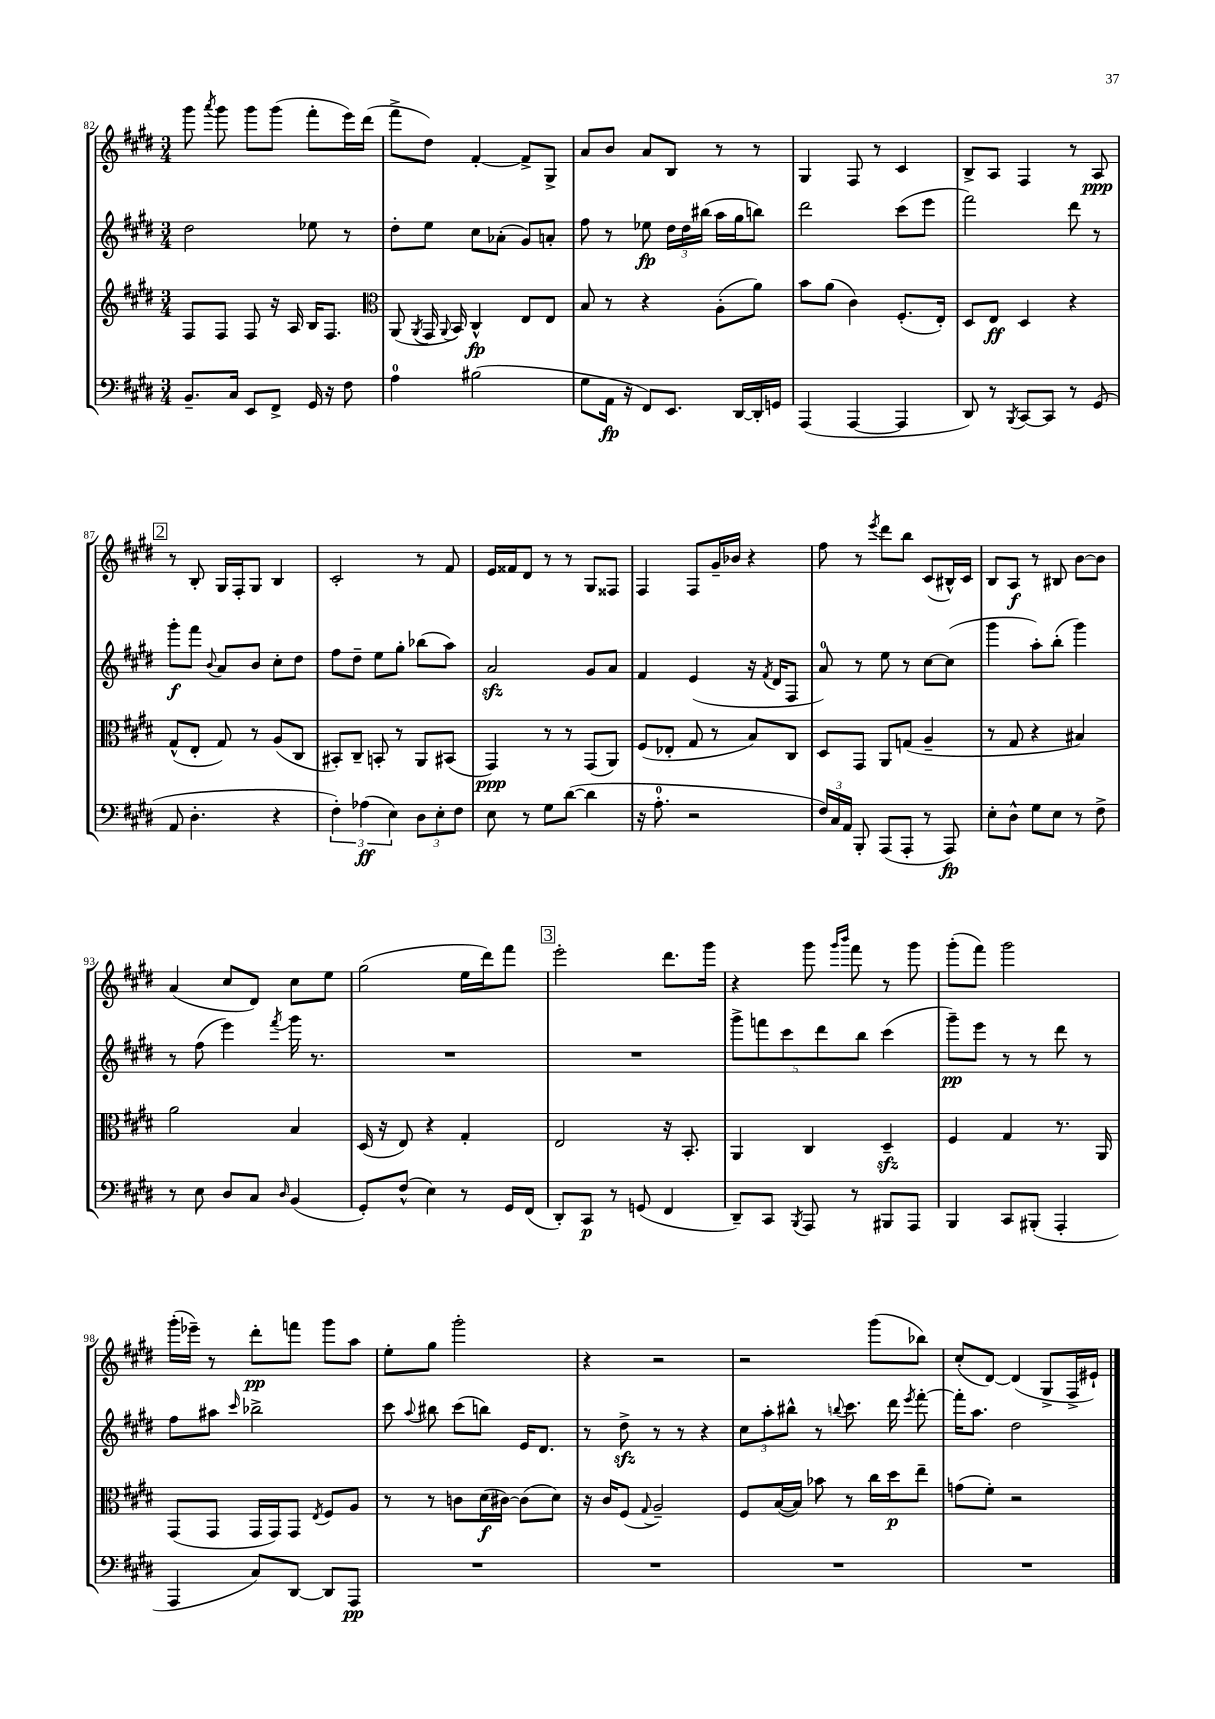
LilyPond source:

<<
\new StaffGroup <<
\new Staff = "s0" {
    \clef treble \key e \major \numericTimeSignature \time 3/4
    \autoBeamOff gis'''8 \acciaccatura { a'''8 } gis'''8 gis'''8[ gis'''8]( fis'''8[-. e'''16) dis'''16]( |
    fis'''8[-> dis''8]) fis'4~-. fis'8[-> gis8]-> |
    a'8[ b'8] a'8[ b8] r8 r8 |
    gis4 fis8 r8 cis'4 |
    b8[-> a8] fis4 r8 a8\ppp |
    \mark \markup { \box "2" } r8 b8-. gis16[ fis16-. gis8] b4 |
    cis'2-. r8 fis'8 |
    e'16[ fisis'16 dis'8] r8 r8 gis8[ fisis8] |
    fis4 fis8[ gis'16-- bes'16] r4 |
    fis''8 r8 \acciaccatura { e'''8 } dis'''8[ b''8] cis'8[( bis16-^) cis'16] |
    b8[ a8]\f r8 bis8 b'8[~ b'8] |
    a'4( cis''8[ dis'8]) cis''8[ e''8] |
    gis''2( e''16[ dis'''16) fis'''8] |
    \mark \markup { \box "3" } e'''2-. dis'''8.[ gis'''16] |
    r4 gis'''8 \grace { gis'''16[ b'''16] } fis'''8 r8 gis'''8 |
    gis'''8[-.( fis'''8]) gis'''2 |
    gis'''16[-.( ees'''16]--) r8 dis'''8[-.\pp f'''8] gis'''8[ a''8] |
    e''8[-. gis''8] gis'''2-. |
    r4 r2 |
    r2 gis'''8[( bes''8]) |
    cis''8[-.( dis'8]~) dis'4( gis8[-> fis16-> eis'16]-!) \bar "|." |
}
\new Staff = "s1" {
    \clef treble \key e \major \numericTimeSignature \time 3/4
    \autoBeamOff dis''2 ees''8 r8 |
    dis''8[-. e''8] cis''8[ aes'8]-.( gis'8[) a'8]-. |
    fis''8 r8 ees''8\fp \tuplet 3/2 { dis''16[ dis''16 bis''16]( } a''16[ gis''16 b''8]) |
    dis'''2 cis'''8[( e'''8] |
    fis'''2) dis'''8 r8 |
    \mark \markup { \box "2" } gis'''8[-.\f fis'''8] \appoggiatura { b'8 } a'8[ b'8] cis''8[-. dis''8] |
    fis''8[ dis''8]-- e''8[ gis''8]-. bes''8[( a''8]) |
    a'2\sfz gis'8[ a'8] |
    fis'4 e'4( r16 \acciaccatura { fis'8 } dis'16[ fis8] |
    a'8-0) r8 e''8 r8 cis''8[~ cis''8]( |
    gis'''4 a''8[-.) b''8]-.( gis'''4) |
    r8 fis''8( e'''4) \acciaccatura { fis'''8 } gis'''16 r8. |
    R2. |
    \mark \markup { \box "3" } R2. |
    \tuplet 5/4 { gis'''8[-> f'''8 cis'''8 dis'''8 b''8] } cis'''4( |
    gis'''8[--\pp) e'''8] r8 r8 dis'''8 r8 |
    fis''8[ ais''8] \grace { cis'''16 } bes''2-> |
    cis'''8 \appoggiatura { a''8 } bis''8 cis'''8[( b''8]) e'16[ dis'8.] |
    r8 dis''8->\sfz r8 r8 r4 |
    \tuplet 3/2 { cis''8[ a''8-. bis''8]-^ } r8 \appoggiatura { b''8 } cis'''8. dis'''16 \acciaccatura { e'''8 } fis'''8~-. |
    fis'''16[-. a''8.] dis''2 \bar "|." |
}
\new Staff = "s2" {
    \clef treble \key e \major \numericTimeSignature \time 3/4
    \autoBeamOff fis8[ fis8] fis8 r16 a16 b16[ fis8.] |
    \clef alto a,8( \acciaccatura { a,8 } gis,16 \appoggiatura { a,8 } b,16) cis4-^\fp e8[ e8] |
    b8 r8 r4 a8[-.( a'8]) |
    b'8[ a'8]( cis'4) fis8.[-.( e16]-.) |
    dis8[ e8]\ff dis4 r4 |
    \mark \markup { \box "2" } gis8[-^( e8]-. gis8) r8 a8[( cis8] |
    bis,8[-.) cis8]-- b,8-. r8 a,8[ bis,8]( |
    gis,4\ppp) r8 r8 gis,8[( a,8]) |
    fis8[( ees8]-. gis8 r8 b8[) cis8] |
    dis8[ gis,8] a,8[ g8]( a4-- |
    r8 gis8 r4 bis4) |
    a'2 b4 |
    dis16( r16 e8) r4 gis4-. |
    \mark \markup { \box "3" } e2 r16 b,8.-. |
    a,4 cis4 dis4--\sfz |
    fis4 gis4 r8. a,16 |
    gis,8[( gis,8] gis,16[ gis,16) gis,8] \acciaccatura { e8 } fis8[ a8] |
    r8 r8 c'8[ dis'16\f( cis'16]~) cis'8[( dis'8]) |
    r16 cis'16[ fis8]( \appoggiatura { gis8 } a2--) |
    fis8[ b16~( b16]) bes'8 r8 cis''16[ dis''16\p e''8]-- |
    g'8[( fis'8]-.) r2 \bar "|." |
}
\new Staff = "s3" {
    \clef bass \key e \major \numericTimeSignature \time 3/4
    \autoBeamOff b,8.[-- cis16] e,8[ fis,8]-> gis,16 r16 fis8 |
    a4-0 bis2( |
    gis8[ a,16]\fp r16 fis,8[) e,8.] dis,16[~ dis,16-. g,16] |
    a,,4( a,,4~ a,,4 |
    dis,8) r8 \acciaccatura { b,,8 } cis,8[~ cis,8] r8 gis,8( |
    \mark \markup { \box "2" } a,8 dis4.-. r4 |
    \tuplet 3/2 { fis4-.) aes4\ff( e4) } \tuplet 3/2 { dis8[ e8-. fis8] } |
    e8 r8 gis8[ dis'8]~( dis'4 |
    r16 a8.-0-. r2 |
    \tuplet 3/2 { fis16[) cis16 a,16] } b,,8-. a,,8[( a,,8]-. r8 a,,8\fp) |
    e8[-. dis8]-^ gis8[ e8] r8 fis8-> |
    r8 e8 dis8[ cis8] \grace { dis16 } b,4( |
    gis,8[-.) fis8]-^( e4) r8 gis,16[ fis,16]( |
    \mark \markup { \box "3" } dis,8[-.) cis,8]\p r8 g,8( fis,4 |
    dis,8[--) cis,8] \acciaccatura { b,,8 } a,,8 r8 bis,,8[ a,,8] |
    b,,4 cis,8[ bis,,8]-.( a,,4-. |
    a,,4 cis8[) dis,8]~ dis,8[ a,,8]\pp |
    R2. |
    R2. |
    R2. |
    R2. \bar "|." |
}
>>
>>
\layout { \context { \Score currentBarNumber = #82 } }
